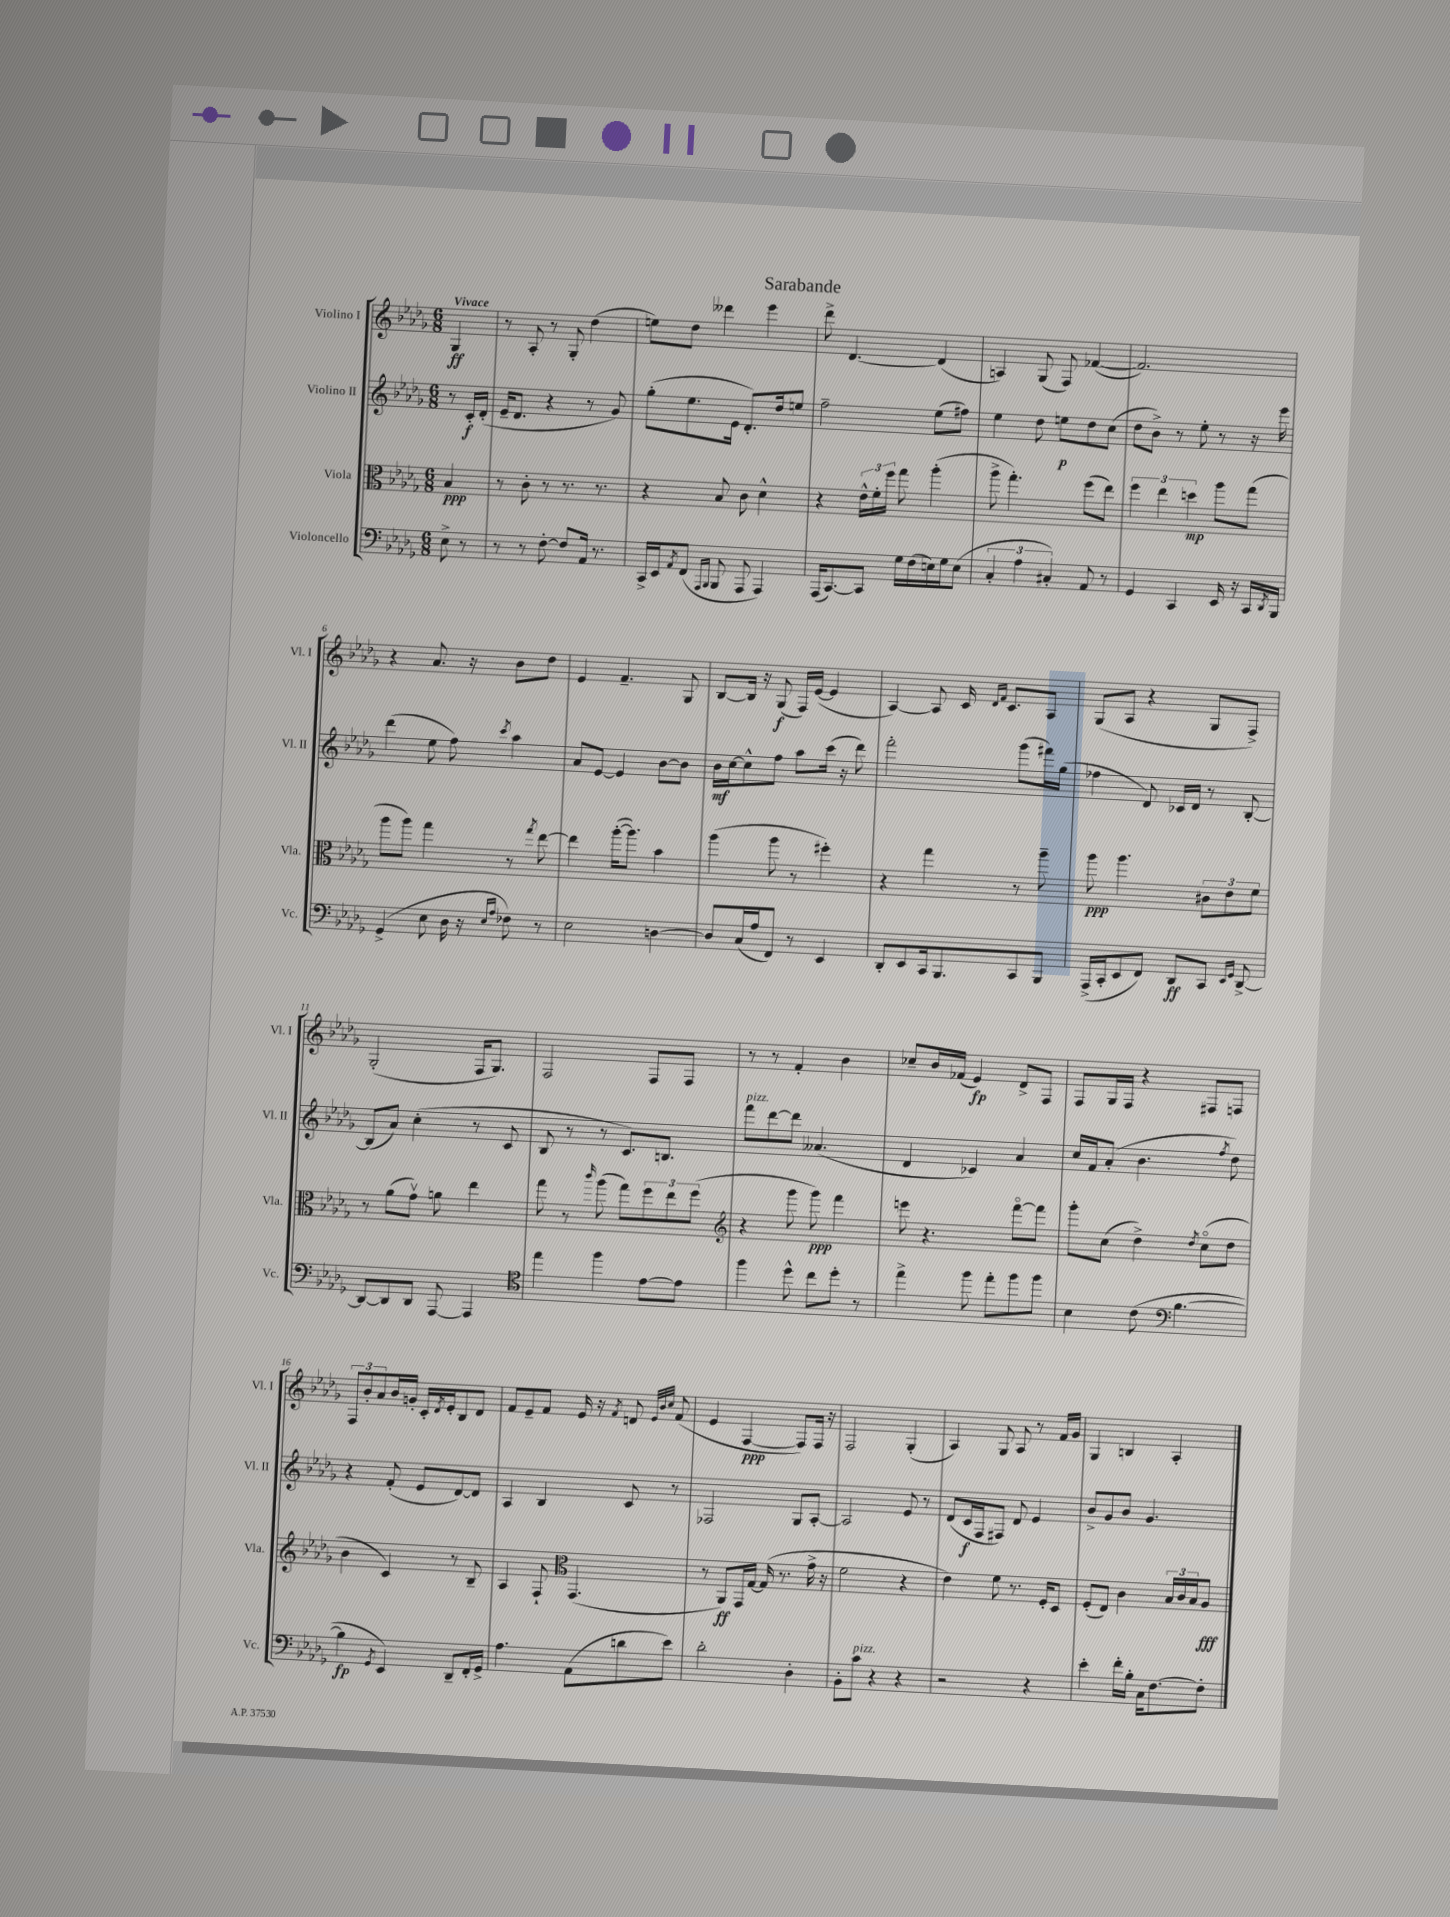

**kern	**dynam	**kern	**dynam	**kern	**dynam	**kern	**dynam
*part4	*part4	*part3	*part3	*part2	*part2	*part1	*part1
*staff4	*staff4	*staff3	*staff3	*staff2	*staff2	*staff1	*staff1
*I"Violoncello	*	*I"Viola	*	*I"Violino II	*	*I"Violino I	*
*I'Vc.	*	*I'Vla.	*	*I'Vl. II	*	*I'Vl. I	*
*clefF4	*	*clefC3	*	*clefG2	*	*clefG2	*
*k[b-e-a-d-g-]	*	*k[b-e-a-d-g-]	*	*k[b-e-a-d-g-]	*	*k[b-e-a-d-g-]	*
*M6/8	*	*M6/8	*	*M6/8	*	*M6/8	*
=	=	=	=	=	=	=	=
!	!	!	!	!	!	!LO:TX:a:B:t=Vivace	!
8E-^\	.	4B-/	ppp	8r	.	4G-/	ff
8r	.	.	.	16c'/LL	f	.	.
.	.	.	.	(16d-'/JJ	.	.	.
=1	=1	=1	=1	=1	=1	=1	=1
8r	.	8r	.	16e-~/KL	.	8r	.
.	.	.	.	8.d-/J	.	.	.
8r	.	8c'\	.	.	.	8A-'/	.
[8F'\	.	8r	.	4r	.	8r	.
8F/L]	.	8.r	.	.	.	8G-'/	.
16AA-/Jk	.	.	.	8r	.	(4dd-\	.
8.r	.	8.r	.	.	.	.	.
.	.	.	.	8g-/)	.	.	.
=2	=2	=2	=2	=2	=2	=2	=2
16CC^/LL	.	4r	.	(8gg-'\L	.	8een\L)	.
16EE-/J	.	.	.	.	.	.	.
8qAA-/	.	.	.	.	.	.	.
(8FF/J	.	.	.	8.ee-\	.	8dd-\J	.
16qqAAA-/LL	.	.	.	.	.	.	.
16qqBBB-/JJ	.	.	.	.	.	.	.
8BBB-/	.	8B-/	.	.	.	4ddd--X\	.
.	.	.	.	16e-\Jk	.	.	.
8AAA-/	.	8c\	.	8.d-'/L)	.	.	.
4AAA-/)	.	4d-^^\	.	.	.	4eee-\	.
.	.	.	.	16dd-/k	.	.	.
.	.	.	.	8een/J	.	.	.
=3	=3	=3	=3	=3	=3	=3	=3
(16AAA-/KL	.	4r	.	2ff~\	.	8ddd-^\	.
[8.CC/)	.	.	.	.	.	.	.
.	.	.	.	.	.	[4.d-/	.
8CC/J]	.	24e-^^\LL	.	.	.	.	.
.	.	24f'\	.	.	.	.	.
.	.	24ff\JJ	.	.	.	.	.
16G-\LL	.	8gg-\	.	.	.	.	.
(16F\	.	.	.	.	.	.	.
16En\)	.	(4aa-'\	.	(8ee-\L	.	(4d-/]	.
16G-\J	.	.	.	.	.	.	.
(8E\J	.	.	.	8ff#X\J)	.	.	.
=4	=4	=4	=4	=4	=4	=4	=4
6C'/	.	8aa-^\	.	4ee-\	.	4An/)	.
.	.	4.gg-'\)	.	.	.	.	.
6A-\	.	.	.	.	.	.	.
.	.	.	.	8dd-\	.	(8G-/	.
6C#X'/)	.	.	.	.	.	.	.
.	.	.	.	8een\L	p	8F/)	.
8AA-/	.	(8ff\L	.	8dd-\	.	([4f-X/	.
8r	.	8ee-\J)	.	(8cc\J	.	.	.
=5	=5	=5	=5	=5	=5	=5	=5
4GG-/	.	6ff\	.	8dd-\L	.	2.f-/])	.
.	.	.	.	8b-^\J)	.	.	.
.	.	6ee-\	.	.	.	.	.
4CC/	.	.	.	8r	.	.	.
.	.	6ddn\	mp	.	.	.	.
.	.	.	.	8ee-'\	.	.	.
16EE-/	.	8aa-\L	.	8r	.	.	.
16r	.	.	.	.	.	.	.
16CC/LL	.	(8gg-\J	.	16r	.	.	.
8qDD-/	.	.	.	.	.	.	.
16BBB-/JJ	.	.	.	16eee-\	.	.	.
!!LO:LB:g=z
=6	=6	=6	=6	=6	=6	=6	=6
(4GG-^/	.	8aa-\L	.	(4ddd-\	.	4r	.
.	.	8aa-\J)	.	.	.	.	.
8E-\	.	4gg-\	.	8ee-\	.	8.a-/	.
16D-\	.	.	.	8ff\)	.	.	.
16r	.	.	.	.	.	16r	.
16qqE-/LL	.	.	.	.	.	.	.
16qqA-/JJ	.	.	.	8qccc/	.	.	.
8F-X\)	.	8r	.	4aa-\	.	8b-\L	.
.	.	8qgg-/	.	.	.	.	.
8r	.	[8ee-\	.	.	.	8dd-\J	.
=7	=7	=7	=7	=7	=7	=7	=7
2E-\	.	4ee-\]	.	8a-/L	.	4e-/	.
.	.	.	.	[8e-/J	.	.	.
.	.	([16aa-'\KL	.	4e-/]	.	4.f~/	.
.	.	8.aa-\J])	.	.	.	.	.
[4Dn\	.	4b-\	.	[8b-\L	.	.	.
.	.	.	.	8b-\J]	.	8G-/	.
=8	=8	=8	=8	=8	=8	=8	=8
8D/L]	.	(4aa-\	.	16b-\LL	mf	[8B-/L	.
.	.	.	.	[16cc\J	.	.	.
(16C/L	.	.	.	8cc^^\]	.	16B-/Jk]	.
16A-/J	.	.	.	.	.	16r	.
8FF/J)	.	8aa-\	.	8ff\J	.	(8G-/	f
8r	.	8r	.	8aa-\L	.	16F/LL)	.
.	.	.	.	.	.	([16e-/JJ	.
4EE-/	.	4ff#X'\)	.	(16ccc\Jk	.	4e-/]	.
.	.	.	.	16r	.	.	.
.	.	.	.	8ddd-\)	.	.	.
=9	=9	=9	=9	=9	=9	=9	=9
8DD-'/L	.	4r	.	2fff'\	.	[4A-/)	.
8EE-/	.	.	.	.	.	.	.
16CC/k	.	4gg-\	.	.	.	8A-/]	.
8.BBB-/	.	.	.	.	.	.	.
.	.	.	.	.	.	16c/	.
.	.	.	.	.	.	16qqd-/LL	.
.	.	.	.	.	.	16qqf/JJ	.
.	.	.	.	.	.	8.c/L	.
8CC/	.	8r	.	(8ggg-\L	.	.	.
8BBB-/J	.	8aa-~\	.	16fff#X\L)	.	8A-/J	.
.	.	.	.	(16gg-\JJ	.	.	.
=10	=10	=10	=10	=10	=10	=10	=10
(16AAA-^/LL	.	8aa-\	ppp	4ff-X\	.	(8G-/L	.
16CC'/J	.	.	.	.	.	.	.
8EE-/	.	4.aa-\	.	.	.	8A-/J	.
8FF/J)	.	.	.	8d-/)	.	4r	.
8DD-/L	ff	.	.	16c-X/LL	.	.	.
.	.	.	.	16d-/JJ	.	.	.
8CC/J	.	12c#X\L	.	8r	.	8G-/L	.
.	.	12e-\	.	.	.	.	.
16qqEE-/LL	.	.	.	.	.	.	.
16qqGG-/JJ	.	.	.	.	.	.	.
[8DD-^/	.	.	.	[8B-'/	.	8F^/J)	.
.	.	12f\J	.	.	.	.	.
!!LO:LB:g=z
=11	=11	=11	=11	=11	=11	=11	=11
8DD-/L_	.	8r	.	(8B-/L]	.	(2G-'/	.
8DD-/]	.	(8a-\L	.	8a-/J)	.	.	.
8DD-/J	.	8g-v\J)	.	(4cc'\	.	.	.
[8AAA-/	.	8an\	.	.	.	.	.
4AAA-/]	.	4ee-\	.	8r	.	16F/KL	.
.	.	.	.	.	.	8.G-/J)	.
.	.	.	.	8c/	.	.	.
=12	=12	=12	=12	=12	=12	=12	=12
*clefC4	*	*	*	*	*	*	*
4ee-\	.	8gg-\	.	8B-/	.	2F/	.
.	.	8r	.	8r	.	.	.
.	.	16qqccc/	.	.	.	.	.
4ff\	.	(8aa-\	.	8r	.	.	.
.	.	8gg-\L)	.	8.c/L)	.	.	.
[8e-\L	.	12ff\	.	.	.	8F/L	.
.	.	.	.	8.Bn/J	.	.	.
.	.	12ee-\	.	.	.	.	.
8e-\J]	.	.	.	.	.	8F/J	.
.	.	(12ff\J	.	.	.	.	.
=13	=13	=13	=13	=13	=13	=13	=13
*	*	*clefG2	*	*	*	*	*
!	!	!	!	!LO:TX:a:i:t=pizz.	!	!	!
4ff\	.	4r	.	8fff\L	.	8r	.
.	.	.	.	[8ddd-\	.	8r	.
8dd-^^\	.	8ggg-\	.	8ddd-\J]	.	4f'/	.
8cc\L	.	8ggg-\)	ppp	(4.a--X/	.	.	.
8dd-'\J	.	4fff\	.	.	.	4b-\	.
8r	.	.	.	.	.	.	.
=14	=14	=14	=14	=14	=14	=14	=14
4ee-^\	.	8eeen\	.	4d-/	.	8cc-X~/L	.
.	.	4.r	.	.	.	16b-/L	.
.	.	.	.	.	.	(16f-X/JJ	.
8ff\	.	.	.	4c-X/)	.	4e-/)	fp
8ee-'\L	.	.	.	.	.	.	.
8ff\	.	[8fff\L	.	4a-/	.	8d-^/L	.
8ff\J	.	8fff\J]	.	.	.	8F/J	.
=15	=15	=15	=15	=15	=15	=15	=15
4B-\	.	8ggg-'\L	.	16cc/LL	.	8F/L	.
.	.	.	.	16f/J	.	.	.
.	.	(8cc\J	.	(8a-'/J	.	16G-/L	.
.	.	.	.	.	.	16F/JJ	.
(8c\	.	4dd-^\)	.	4.b-\	.	4r	.
*clefF4	*	*	*	*	*	*	*
[4.B-\	.	.	.	.	.	.	.
.	.	8qdd-/	.	.	.	.	.
.	.	(8cc\L	.	.	.	8F#X/L	.
.	.	.	.	8qff/	.	.	.
.	.	8dd-\J	.	8dd-\)	.	8Fn/J	.
!!LO:LB:g=z
=16	=16	=16	=16	=16	=16	=16	=16
4B-\]	fp	4b-\	.	4r	.	12F/L	.
.	.	.	.	.	.	12b-'/	.
.	.	.	.	.	.	12a-/	.
8qGG-/	.	.	.	.	.	.	.
4EE-/)	.	4c/)	.	(8f'/	.	16b-/L	.
.	.	.	.	.	.	16gn'/JJ	.
.	.	.	.	8e-/L	.	16c'/LL	.
.	.	.	.	.	.	8qd-/	.
.	.	.	.	.	.	16e-'/J	.
8DD-~/L	.	8r	.	[8d-/)	.	8B-/	.
16FF'/L	.	8B-~/	.	8d-/J]	.	8d-/J	.
16GG-^/JJ	.	.	.	.	.	.	.
=17	=17	=17	=17	=17	=17	=17	=17
4.A-\	.	4A-/	.	4A-/	.	8f/L	.
.	.	.	.	.	.	8e-~/	.
.	.	8F`/	.	4B-/	.	8f/J	.
*	*	*clefC3	*	*	*	*	*
(8AA-\L	.	(4.GG-/	.	.	.	16e-/	.
.	.	.	.	.	.	16r	.
.	.	.	.	.	.	8qf/	.
8dn\	.	.	.	8c/	.	8dn/	.
.	.	.	.	.	.	32qqe-/LLL	.
.	.	.	.	.	.	32qqb-/	.
.	.	.	.	.	.	32qqcc/JJJ	.
8e-\J)	.	.	.	8r	.	(8f/	.
=18	=18	=18	=18	=18	=18	=18	=18
2d-'\	.	8r	.	2F-X/	.	4e-/	.
.	.	8AA-/L)	ff	.	.	.	.
.	.	16GG-/L	.	.	.	[4F/	ppp
.	.	[16G-/JJ	.	.	.	.	.
.	.	(16G-/]	.	.	.	.	.
.	.	8.r	.	.	.	.	.
4D-'\	.	.	.	8G-/L	.	8F/L])	.
.	.	16g-^\	.	[8A-'/J	.	16F/Jk	.
.	.	16r	.	.	.	16r	.
=19	=19	=19	=19	=19	=19	=19	=19
8BB-'\L	.	2f\	.	2A-/]	.	2F/	.
!LO:TX:a:i:t=pizz.	!	!	!	!	!	!	!
8c\J	.	.	.	.	.	.	.
4r	.	.	.	.	.	.	.
4r	.	4r	.	8e-/	.	(4G-'/	.
.	.	.	.	8r	.	.	.
=20	=20	=20	=20	=20	=20	=20	=20
2r	.	4e-\)	.	(8d-/L	.	4A-/)	.
.	.	.	.	16c/L	f	.	.
.	.	.	.	16F/J	.	.	.
.	.	8f\	.	8F#X/J)	.	8G-/	.
.	.	8.r	.	8d-/	.	8A-/	.
4r	.	.	.	4e-/	.	8r	.
.	.	16F'/KL	.	.	.	.	.
.	.	8D-/J	.	.	.	16f/LL	.
.	.	.	.	.	.	16g-/JJ	.
=21	=21	=21	=21	=21	=21	=21	=21
4e-'\	.	(8F'/L	.	8b-^/L	.	4G-/	.
.	.	8E-/J)	.	8g-/	.	.	.
16f'\LL	.	4c\	.	8b-/J	.	4Bn/	.
16B-'\JJ	.	.	.	.	.	.	.
16C\KL	.	.	.	4.g-/	.	.	.
[8.F\	.	.	.	.	.	.	.
.	.	24B-/LL	.	.	.	4A-'/	.
.	.	24c/	.	.	.	.	.
.	.	24B-/J	.	.	.	.	.
8F'\J]	.	8A-/J	fff	.	.	.	.
==	==	==	==	==	==	==	==
*-	*-	*-	*-	*-	*-	*-	*-
